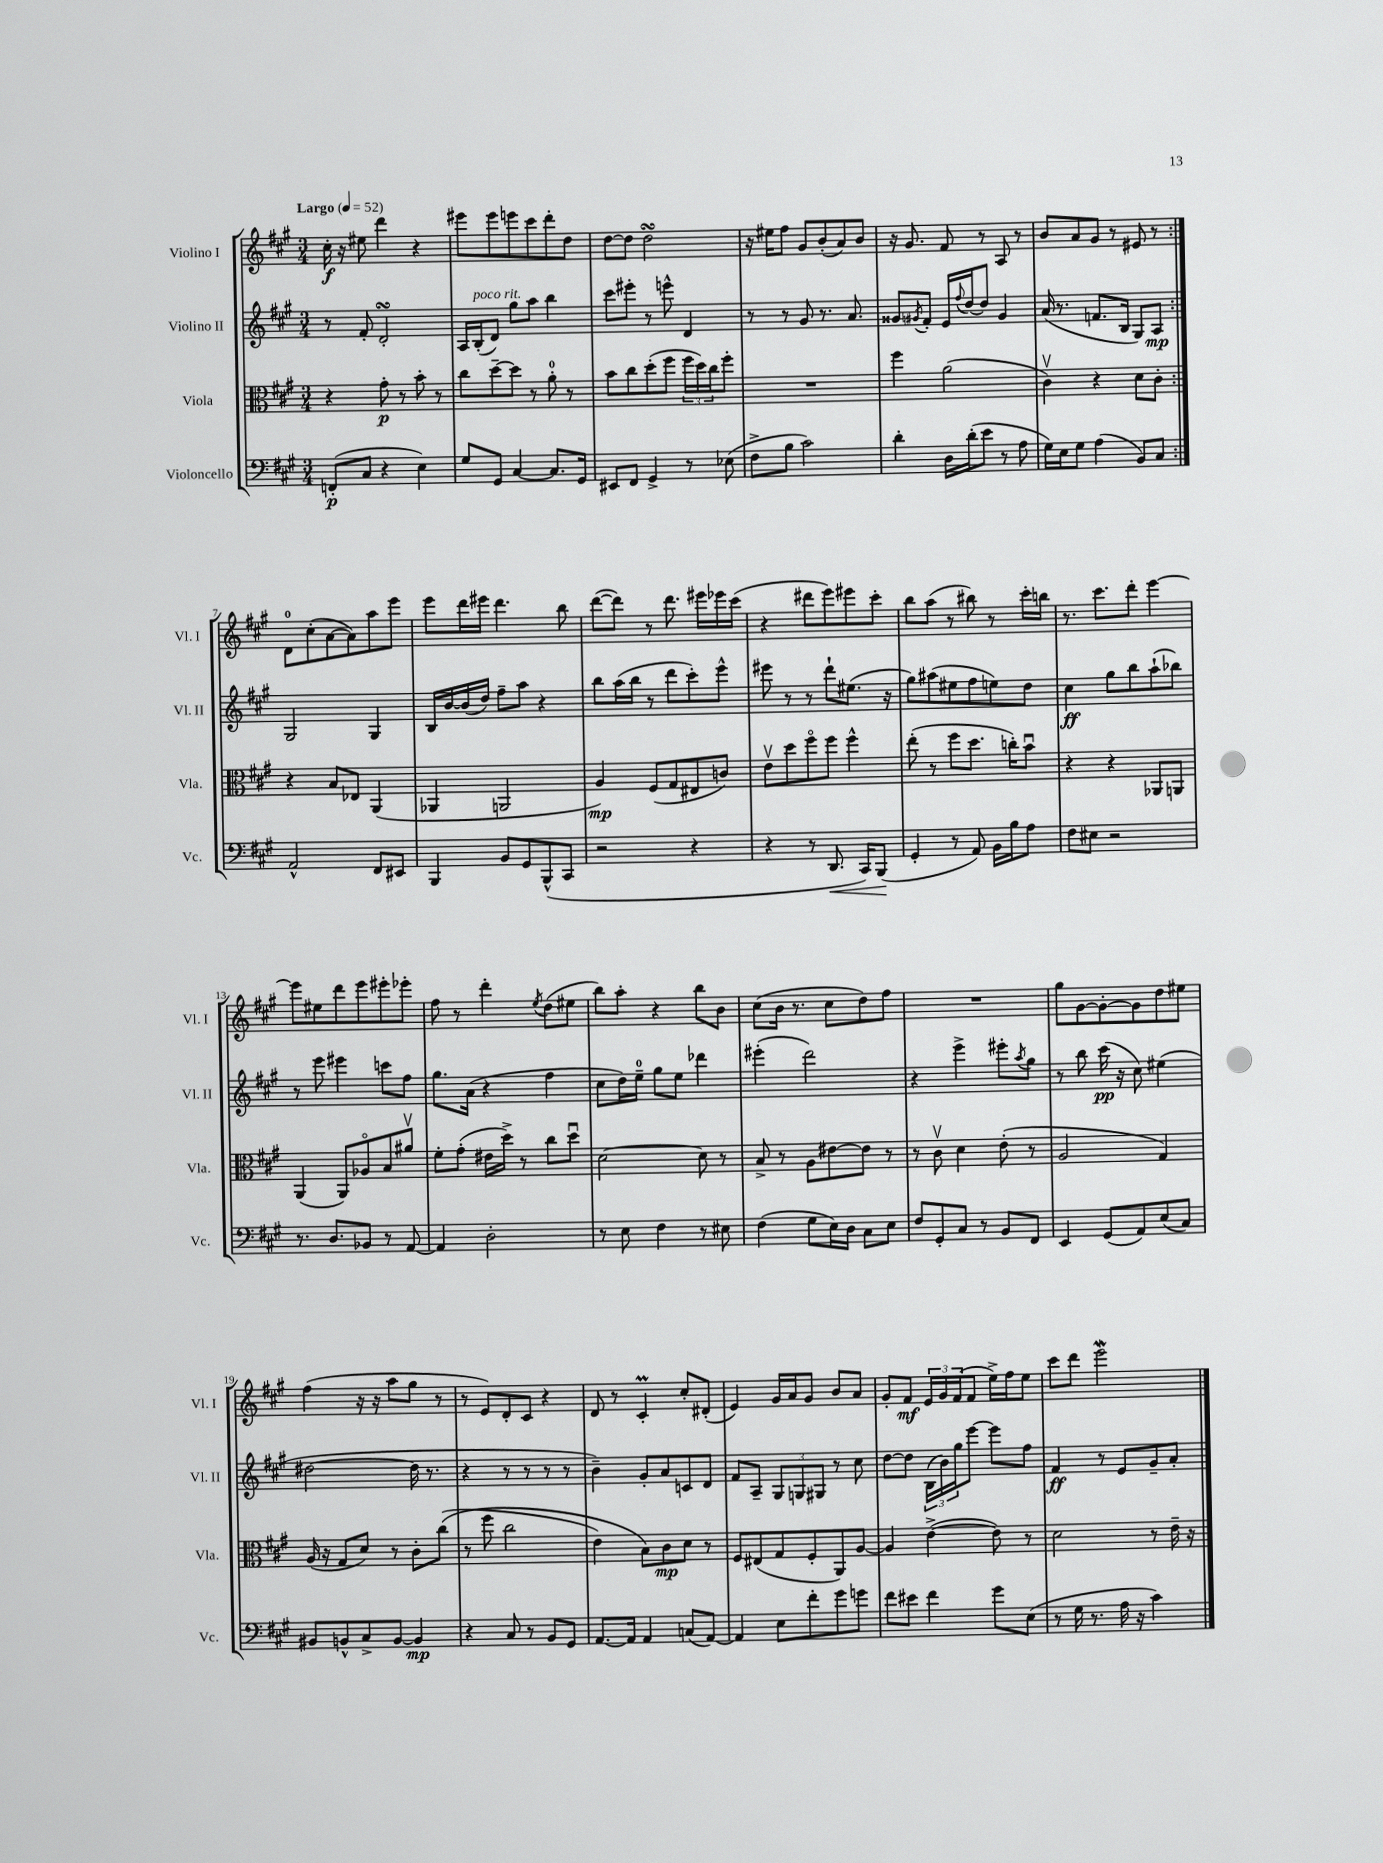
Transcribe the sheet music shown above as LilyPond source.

<<
\new StaffGroup <<
\new Staff = "s0" \with { instrumentName = "Violino I" shortInstrumentName = "Vl. I" } {
    \clef treble \key a \major \numericTimeSignature \time 3/4 \tempo "Largo" 4 = 52
    \repeat volta 2 { cis''16-.\f r16 eis''8 d'''4 r4 |
    eis'''8 eis'''8 e'''8 cis'''8 d'''8-. d''8 |
    d''8~ d''8 d''2\turn |
    r16 eis''16 fis''8 gis'8 b'8-.( a'8) b'8 |
    r16 gis'8. fis'8 r8 a8 r8 |
    b'8 a'8 gis'8 r8 eis'8 r8 | }
    d'8-0 cis''8-.( a'8~ a'8) a''8 e'''8 |
    e'''8 d'''16 eis'''16 d'''4. b''8 |
    d'''8~( d'''8) r8 d'''8. eis'''16 ees'''16 cis'''16( |
    r4 dis'''8 e'''8) eis'''8 cis'''8-. |
    b''8 a''8( r8 bis''8) r8 cis'''16-. b''16 |
    r8. cis'''8. d'''8-. e'''4~ |
    e'''8 eis''8 d'''8 e'''8 eis'''8-. ees'''8-. |
    fis''8 r8 d'''4-. \acciaccatura { e''8 } d''8( eis''8 |
    b''8) a''8-. r4 b''8 b'8 |
    cis''8( b'16 r8. cis''8 d''8) fis''8 |
    R2. |
    gis''8 gis'8~ gis'8~-. gis'8 d''8 eis''8 |
    fis''4( r16 r16 a''8 gis''8 r8 |
    r8 e'8) d'8-. cis'8 r4 |
    d'8 r8 cis'4-.\prall cis''8-. dis'8-.( |
    e'4) gis'16 a'16 gis'8 b'8 a'8 |
    gis'8-. fis'8\mf \tuplet 3/2 { e'16 gis'16 fis'16( } fis'8 e''16->) fis''16 e''8 |
    cis'''8 d'''8 e'''2\mordent \bar "|." |
}
\new Staff = "s1" \with { instrumentName = "Violino II" shortInstrumentName = "Vl. II" } {
    \clef treble \key a \major \numericTimeSignature \time 3/4
    \repeat volta 2 { r8 fis'8-. d'2-.\turn |
    a16 b16-.^\markup { \italic "poco rit." }( d'8) gis''8 a''8 b''4 |
    cis'''8 eis'''8-. r8 e'''8-^ d'4 |
    r8 r8 gis'8 r8. a'8. |
    gisis'8 \acciaccatura { gis'8 } fis'8-. e'16 \appoggiatura { fis''8 } d''16~ d''8 gis'4 |
    a'16( r8. f'8. b16 gis8) a8\mp | }
    gis2 gis4 |
    b16 b'16~ b'16( d''16) fis''8-- a''8 r4 |
    b''8 a''16( b''16 r8 d'''8 cis'''8-.) e'''8-^ |
    eis'''8 r8 r8 d'''8-! eis''8.( r16 |
    gis''8) ais''8( eis''8 fis''8 e''8) d''8 |
    cis''4\ff gis''8 b''8 a''8-!( bes''8) |
    r8 e'''8 eis'''4 c'''8 fis''8 |
    gis''8. a'16( r4 fis''4 |
    cis''8 d''16) e''16-0-- gis''8 e''8 des'''4 |
    eis'''4-.( d'''2) |
    r4 e'''4-> eis'''8-. \acciaccatura { a''8 } gis''8 |
    r8 b''8 cis'''16\pp( r16 cis''8) eis''4( |
    dis''2~ dis''16 r8. |
    r4 r8 r8 r8 r8 |
    b'4--) gis'8-. a'8 c'8 d'8 |
    fis'8 a8-- \tuplet 3/2 { gis8 g8 gis8 } r8 cis''8 |
    d''8~ d''8 \tuplet 3/2 { b16( b'16) gis''16 } e'''8~ e'''8 fis''8 |
    fis'4\ff r8 e'8 gis'8-- a'8-. \bar "|." |
}
\new Staff = "s2" \with { instrumentName = "Viola" shortInstrumentName = "Vla." } {
    \clef alto \key a \major \numericTimeSignature \time 3/4
    \repeat volta 2 { r4 gis'8-.\p r8 b'8-. r8 |
    cis''8 d''8~-- d''8 r8 a'8-0-. r8 |
    b'8 cis''8 d''8-.( fis''8 \tuplet 3/2 { fis''16 d''16) cis''16 } fis''8-. |
    R2. |
    fis''4 a'2( |
    cis'4\upbow) r4 d'8 cis'8-. | }
    r4 b8 ees8 a,4( |
    aes,4 a,2 |
    a4\mp) fis8( gis8 eis8 c'8) |
    e'8\upbow d''8 fis''8\flageolet fis''8 fis''4-^ |
    e''8-.( r8 fis''8 d''8. c''16-.) b'8\downbow |
    r4 r4 aes,8 a,8 |
    a,4( a,8) aes8\flageolet b8 ais'8\upbow |
    fis'8-. gis'8-.( eis'16 d''16->) r8 cis''8 d''8\downbow |
    d'2~ d'8 r8 |
    b8-> r8 a8 eis'8~ eis'8 r8 |
    r8 cis'8\upbow d'4 e'8-.( r8 |
    a2 gis4) |
    a16( r16 gis8 d'8) r8 cis'8-. cis''8(\( |
    r8 fis''8 cis''2 |
    e'4) b8\) cis'8\mp d'8 r8 |
    fis8 eis8( gis8 fis8-. a,8) a8~ |
    a4 e'4~->( e'8) r8 |
    d'2 r8 e'16-- r16 \bar "|." |
}
\new Staff = "s3" \with { instrumentName = "Violoncello" shortInstrumentName = "Vc." } {
    \clef bass \key a \major \numericTimeSignature \time 3/4
    \repeat volta 2 { f,8-.\p( cis8 r4 e4) |
    gis8 gis,8 cis4~ cis8. gis,16 |
    eis,8 fis,8 gis,4-> r8 ees8( |
    fis8-> b8 cis'2) |
    d'4-. d16 d'16-.( e'8 r8 a8 |
    gis16) e16 gis8 a4( b,8) cis8 | }
    a,2-^ fis,8 eis,8 |
    b,,4 b,8 gis,8 b,,8-^( cis,8 |
    r2 r4 |
    r4 r8 d,8.\< cis,16) b,,8\!( |
    gis,4-. r8 a,8) b,16 b16 a8 |
    fis8 eis8 r2 |
    r8. d8. bes,8 r8 a,8~ |
    a,4 d2-. |
    r8 e8 fis4 r8 eis8 |
    fis4( gis8 e16) d16 cis8 e8 |
    fis8 gis,8-. cis8 r8 b,8 fis,8 |
    e,4 gis,8( a,8) e8( cis8) |
    bis,8 b,8-^ cis8-> b,8~ b,4\mp |
    r4 cis8 r8 b,8 gis,8 |
    a,8.~ a,16 a,4 c8( a,8~) |
    a,4 e8 fis'8-. gis'8 g'8 |
    fis'8 eis'8 fis'4 gis'8 e8( |
    r8 gis16 r8. a16 r16 cis'4) \bar "|." |
}
>>
>>
